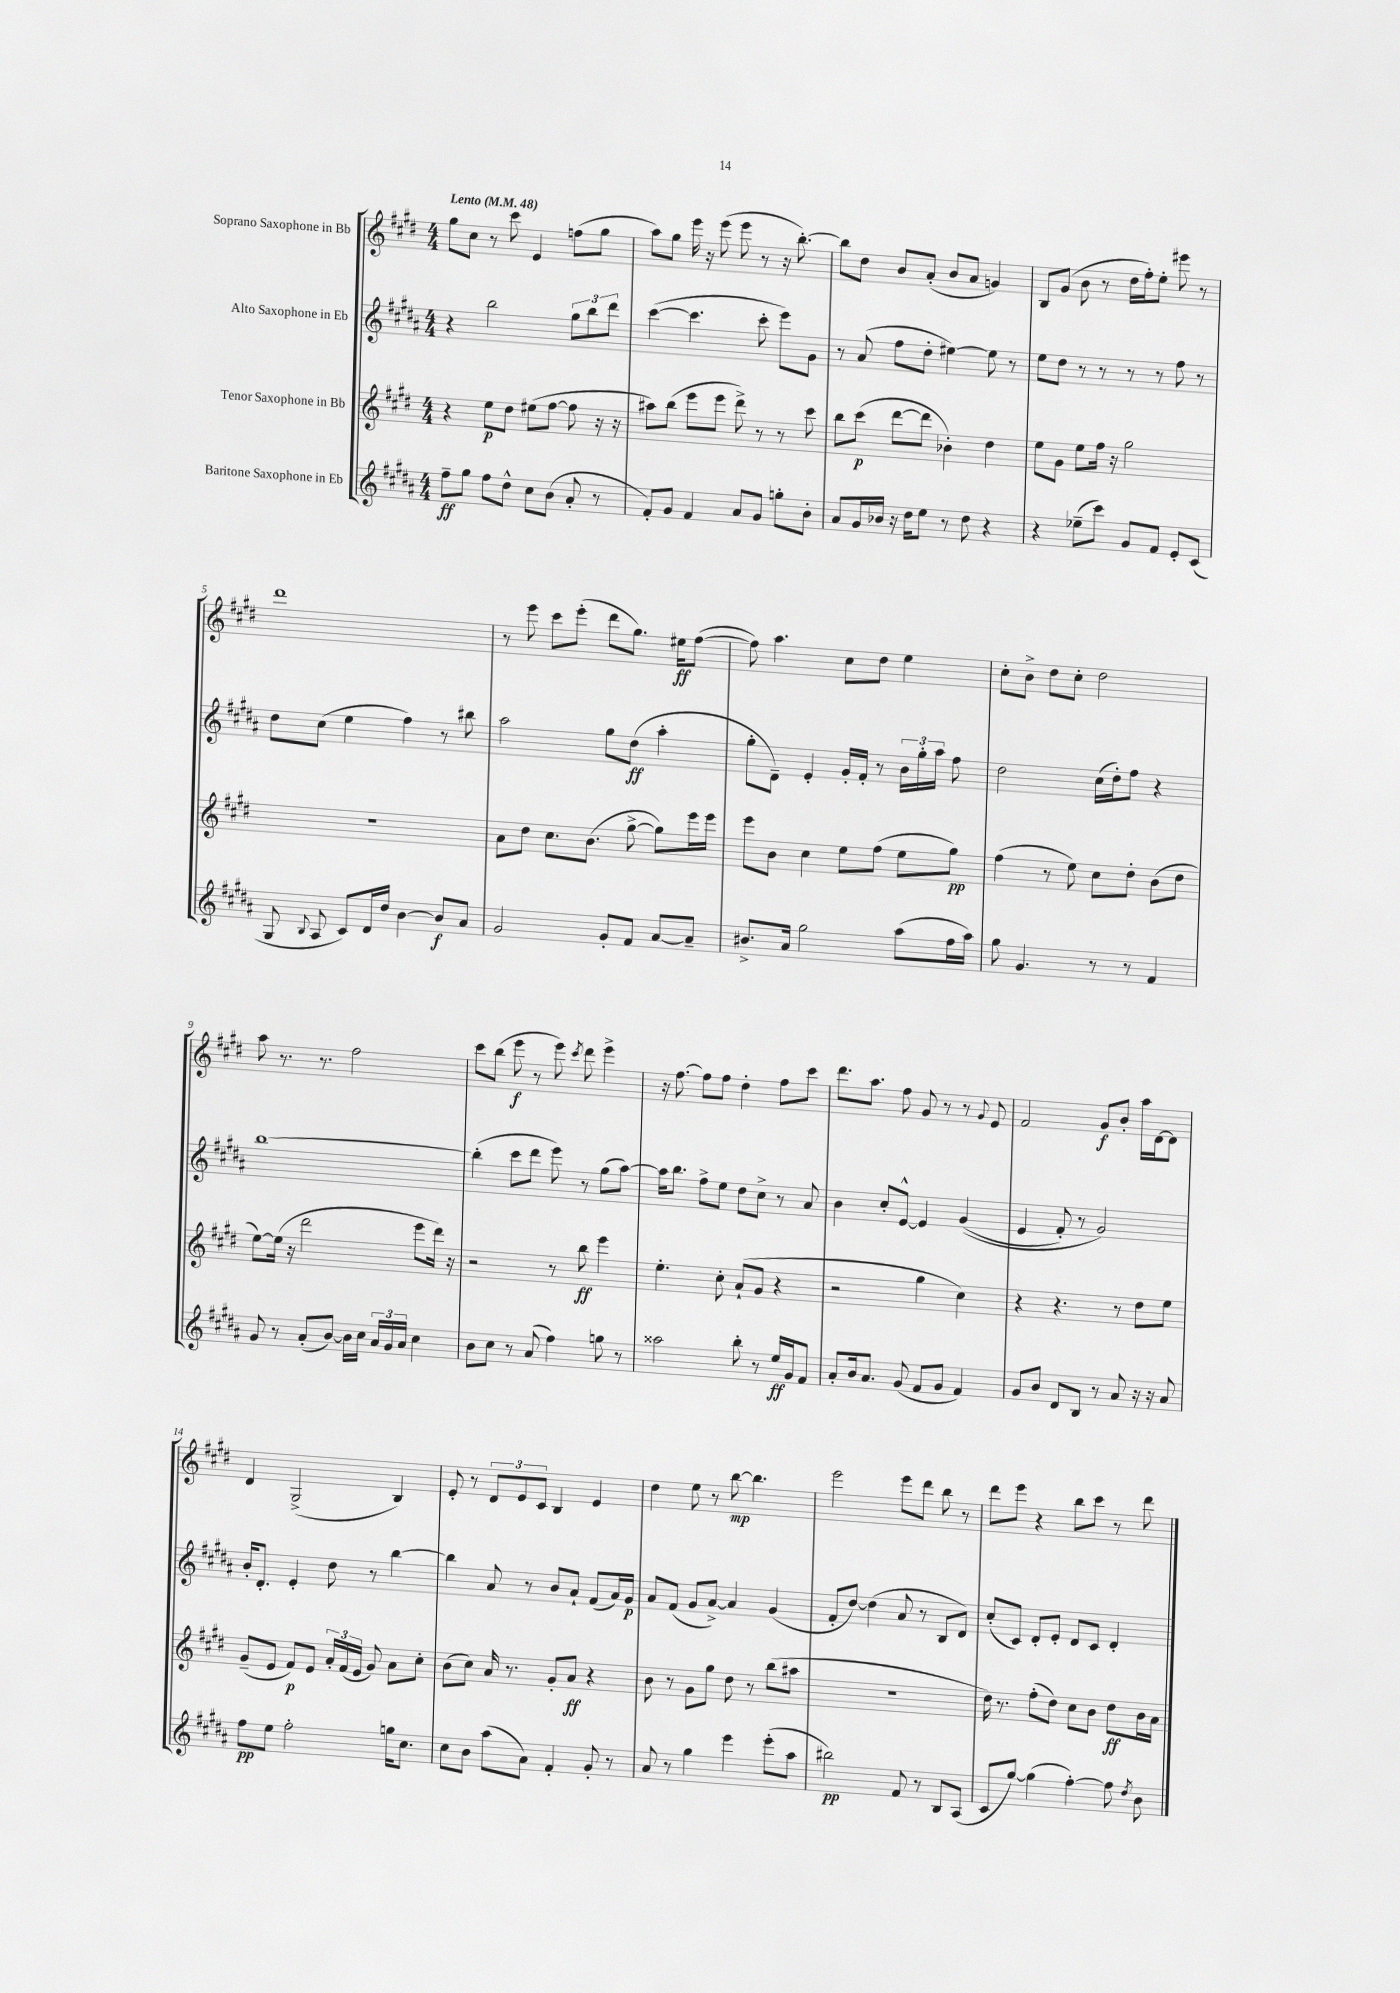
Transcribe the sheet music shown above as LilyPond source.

<<
\new StaffGroup <<
\new Staff = "s0" \with { instrumentName = "Soprano Saxophone in Bb" } {
    \clef treble \key e \major \numericTimeSignature \time 4/4 \tempo "Lento" 4 = 48
    \autoBeamOff gis''8[ cis''8] r8 cis'''8 e'4 f''8[( gis''8] |
    a''8[) gis''8] e'''16 r16 e'''8( e'''8 r8 r16 b''8.~-.) |
    b''8[ dis''8] b'8[ a'8]-.( b'8[ a'8] g'4) |
    b8[ gis'8]( b'8 r8 dis''16[ fis''16-.) e''8]-. eis'''8 r8 |
    dis'''1 |
    r8 e'''8 cis'''8[ e'''8]-.( dis'''8[ gis''8.]) eis''16[\ff fis''8]~( |
    fis''8) a''4. cis''8[ dis''8] e''4 |
    cis''8[-. b'8]-> dis''8[ cis''8]-. dis''2 |
    a''8 r8. r8. fis''2 |
    cis'''8[ b''8]( e'''8\f r8 e'''8) \acciaccatura { cis'''8 } dis'''8 e'''4-> |
    r16 fis''8.~ fis''8[ fis''8] dis''4-. fis''8[ cis'''8] |
    dis'''8.[ a''8.] fis''8 gis'8 r8 r8 \appoggiatura { gis'8 } e'8 |
    fis'2 gis'8[\f b'8]-. a''16[ dis'16~ dis'8] |
    dis'4 gis2->( b4) |
    e'8-. r8 \tuplet 3/2 { dis'8[ e'8 cis'8] } b4 e'4 |
    dis''4 e''8 r8 b''8~\mp b''4. |
    e'''2 e'''8[ dis'''8] b''8 r8 |
    dis'''8[ e'''8] r4 b''8[ cis'''8] r8 dis'''8 \bar "|." |
}
\new Staff = "s1" \with { instrumentName = "Alto Saxophone in Eb" } {
    \clef treble \key b \major \numericTimeSignature \time 4/4
    \autoBeamOff r4 b''2 \tuplet 3/2 { gis''8[ b''8 dis'''8] } |
    cis'''4~( cis'''4. cis'''8-. e'''8[) gis'8] |
    r8 ais'8( fis''8[ dis''8]-. eis''4~) eis''8 r8 |
    e''8[ dis''8] r8 r8 r8 r8 fis''8 r8 |
    dis''8[ cis''8]( e''4 fis''4) r8 bis''8 |
    ais''2 gis''8[ dis''8]\ff( ais''4-. |
    gis''8[-. dis'8]--) e'4-. gis'16[-. fis'16]-. r8 \tuplet 3/2 { b'16[ gis''16-. ais''16] } fis''8 |
    dis''2 cis''16[( dis''16-.) fis''8] r4 |
    b''1~ |
    b''4-.( cis'''8[ dis'''8] e'''8) r8 gis''8[( ais''8]~) |
    ais''16[ b''8.] fis''8[-> e''8] dis''8[ cis''8]-> r8 ais'8 |
    b'4 cis''8[-. e'8]~-^ e'4 gis'4(\( |
    e'4 fis'8-.) r8 gis'2\) |
    b'16[-. dis'8.]-. e'4-. dis''8 r8 b''4~ |
    b''4 ais'8 r8 b'8[ ais'8]-! fis'8[( ais'16) gis'16]\p |
    ais'8[ fis'8]( gis'8[ ais'8]~->) ais'4 gis'4( |
    fis'8[-. dis''8]~) dis''4( ais'8 r8 b8[ dis'8]) |
    cis''8[-.( cis'8]) dis'8[-. e'8]-. dis'8[ cis'8] dis'4-. \bar "|." |
}
\new Staff = "s2" \with { instrumentName = "Tenor Saxophone in Bb" } {
    \clef treble \key e \major \numericTimeSignature \time 4/4
    \autoBeamOff r4 e''8[\p dis''8] eis''8[( fis''8]~ fis''8 r16 r16 |
    ais''8[) b''8]( e'''8[ e'''8] dis'''8->) r8 r8 cis'''8 |
    b''8[ cis'''8]\p( dis'''8[~ dis'''8] bes'4-.) dis''4 |
    e''8[ gis'8] e''8[ fis''16] r16 gis''2 |
    r1 |
    a'8[ dis''8] cis''8.[ b'8.]( gis''8~-> gis''8[) e'''16 e'''16] |
    e'''8[ b'8] cis''4 e''8[ fis''8]( e''8[ gis''8]\pp) |
    fis''4( r8 e''8) cis''8[ dis''8]-. b'8[( dis''8] |
    e''8[~) e''16]( r16 dis'''2 e'''8[ dis'''16]) r16 |
    r2 r8 b''8\ff e'''4 |
    e''4.-. cis''8-. a'8[-!( gis'8] r4 |
    r2 gis''4 cis''4) |
    r4 r4. r8 dis''8[ e''8] |
    gis'8[--( e'8] fis'8[\p) e'8] \tuplet 3/2 { a'16[-. fis'16( e'16] } gis'8) a'8[ cis''8]-. |
    b'8[( cis''8]) a'16 r8. gis'8[-. a'8]\ff r4 |
    b'8 r8 gis'8[ gis''8] dis''8 r8 b''8[( ais''8] |
    R1 |
    dis''16) r8. fis''8[-.( dis''8]) cis''8[ b'8] dis''8[\ff b'16 a'16] \bar "|." |
}
\new Staff = "s3" \with { instrumentName = "Baritone Saxophone in Eb" } {
    \clef treble \key b \major \numericTimeSignature \time 4/4
    \autoBeamOff fis''8[--\ff gis''8] fis''8[ dis''8]-^ cis''8[ b'8]( ais'8-. r8 |
    fis'8[-.) gis'8] fis'4 ais'8[ gis'8] g''8[-. b'8]-. |
    ais'8[ gis'16 bes'16] r16 dis''16[ e''8] r8 dis''8 r4 |
    r4 ees''8[--( cis'''8]) gis'8[ fis'8] e'8[-. cis'8]( |
    gis8 \appoggiatura { b8 } ais8 cis'8[) dis'16 dis''16] b'4~ b'8[\f ais'8] |
    gis'2 gis'8[-. fis'8] ais'8[~ ais'8]-- |
    bis'8.[-> ais'16] gis''2 ais''8[( fis''16 ais''16]) |
    gis''8 gis'4. r8 r8 fis'4 |
    gis'8 r8 ais'8[-.( b'8]~) b'16[ cis''16] \tuplet 3/2 { ais'16[ gis'16 ais'16] } cis''4 |
    b'8[ cis''8] r8 ais'8( fis''4) g''8 r8 |
    aisis''2 b''8-. r8 e''16[\ff gis'16 fis'8] |
    ais'8[-. b'16 ais'8.] gis'8( fis'8[ gis'8] fis'4) |
    gis'8[ b'8] dis'8[ b8] r8 ais'8 r16 r16 ais'8 |
    fis''8[\pp e''8] fis''2-. g''16[ cis''8.] |
    cis''8[ b'8] ais''8[( ais'8]) fis'4-. gis'8-. r8 |
    ais'8 r8 gis''4 e'''4 e'''8[-.( ais''8] |
    bis''2\pp) fis'8 r8 b8[ ais8]( |
    cis'8[ gis''8]~) gis''4( fis''4~-.) fis''8 \acciaccatura { dis''8 } b'8 \bar "|." |
}
>>
>>
